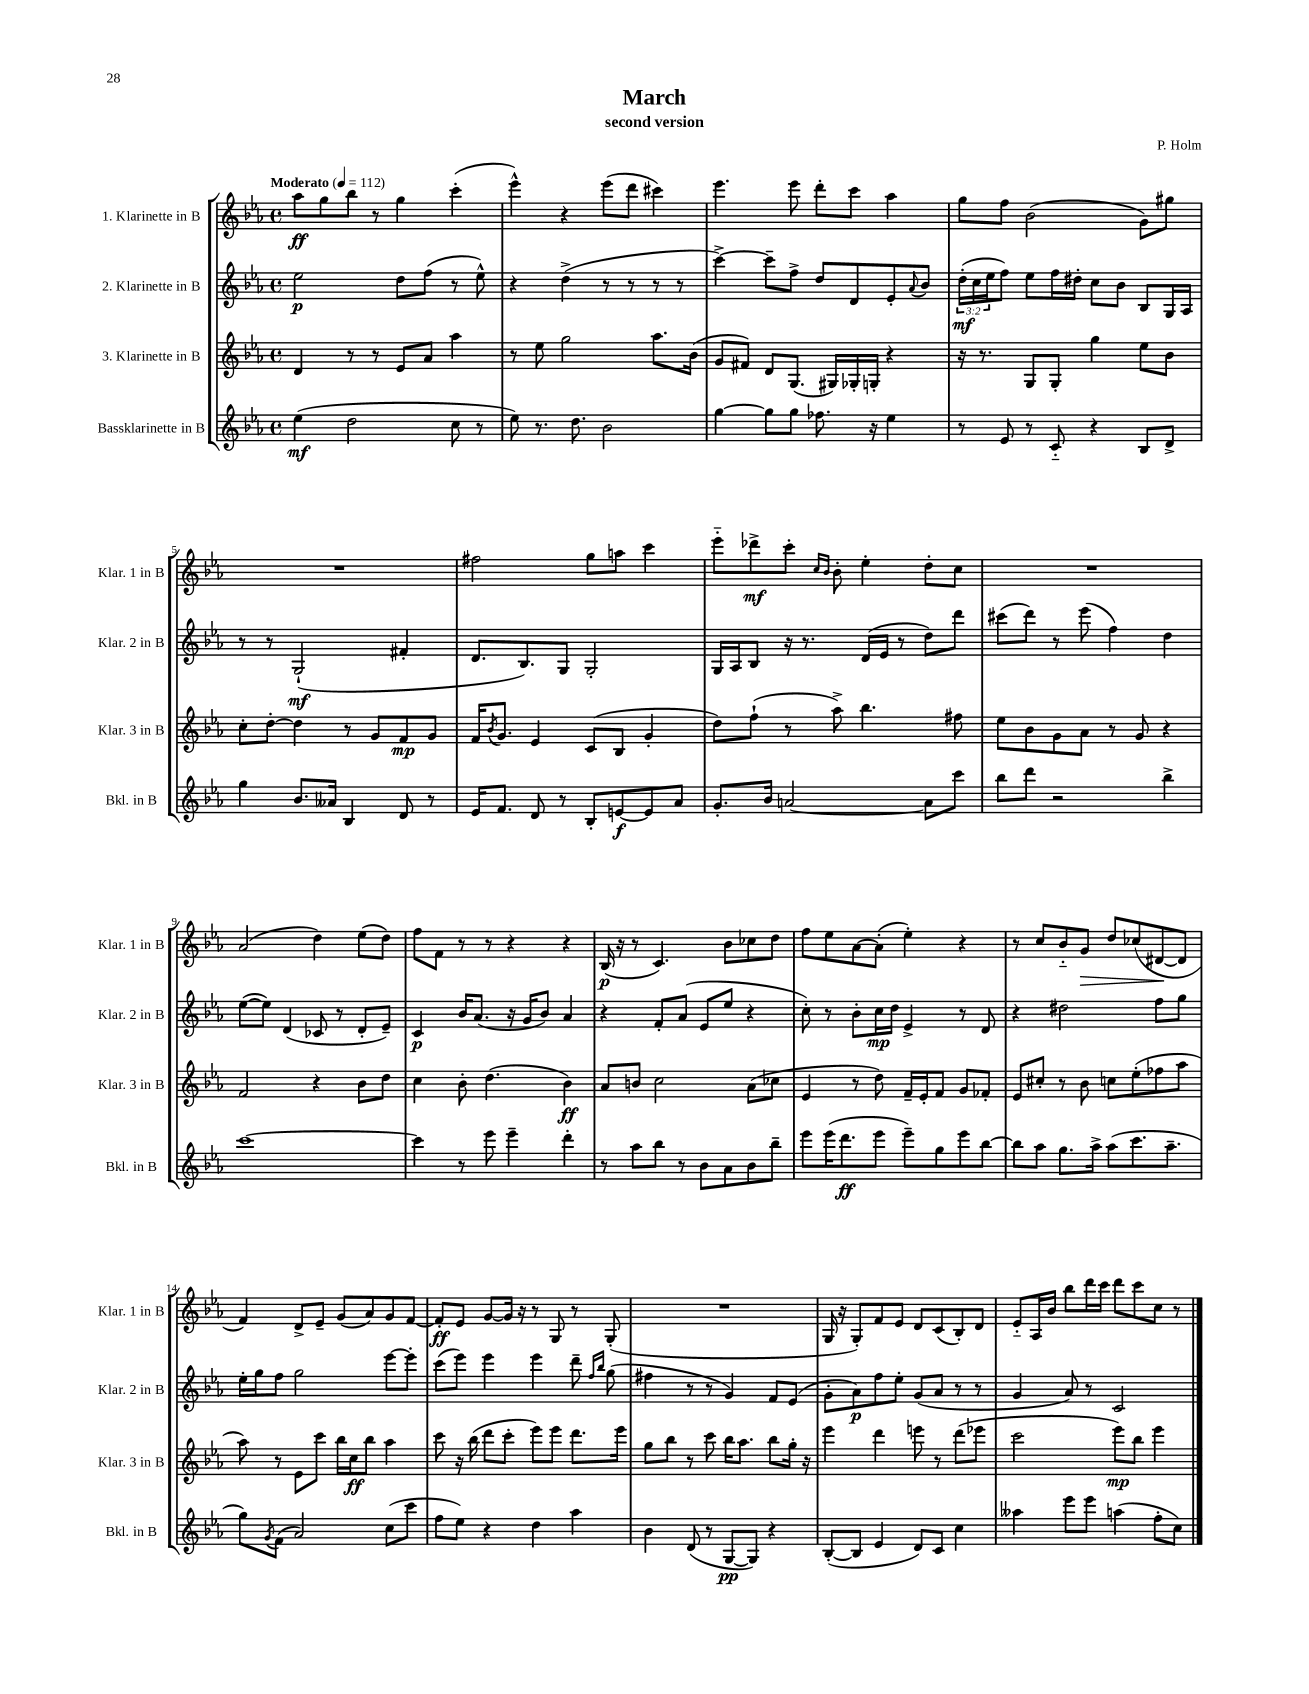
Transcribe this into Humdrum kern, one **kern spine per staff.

**kern	**dynam	**kern	**dynam	**kern	**dynam	**kern	**dynam
*part4	*part4	*part3	*part3	*part2	*part2	*part1	*part1
*staff4	*staff4	*staff3	*staff3	*staff2	*staff2	*staff1	*staff1
*I"Bassklarinette in B	*	*I"3. Klarinette in B	*	*I"2. Klarinette in B	*	*I"1. Klarinette in B	*
*I'Bkl. in B	*	*I'Klar. 3 in B	*	*I'Klar. 2 in B	*	*I'Klar. 1 in B	*
*clefG2	*	*clefG2	*	*clefG2	*	*clefG2	*
*k[b-e-a-]	*	*k[b-e-a-]	*	*k[b-e-a-]	*	*k[b-e-a-]	*
*M4/4	*	*M4/4	*	*M4/4	*	*M4/4	*
*met(c)	*	*met(c)	*	*met(c)	*	*met(c)	*
*MM112	*	*MM112	*	*MM112	*	*MM112	*
=1	=1	=1	=1	=1	=1	=1	=1
!	!	!	!	!	!	!LO:TX:a:B:t=Moderato	!
(4ee-\	mf	4d/	.	2ee-\	p	8aa-\L	ff
.	.	.	.	.	.	8gg\	.
2dd\	.	8r	.	.	.	8bb-\J	.
.	.	8r	.	.	.	8r	.
.	.	8e-/L	.	8dd\L	.	4gg\	.
.	.	8a-/J	.	(8ff\J	.	.	.
8cc\	.	4aa-\	.	8r	.	(4ccc'\	.
8r	.	.	.	8ee-^^\)	.	.	.
=2	=2	=2	=2	=2	=2	=2	=2
8ee-\)	.	8r	.	4r	.	4eee-^^\)	.
8.r	.	8ee-\	.	.	.	.	.
.	.	2gg\	.	(4dd^\	.	4r	.
8.dd\	.	.	.	.	.	.	.
2b-\	.	.	.	8r	.	(8eee-\L	.
.	.	.	.	8r	.	8ddd\J	.
.	.	8.aa-\L	.	8r	.	4ccc#X\)	.
.	.	.	.	8r	.	.	.
.	.	(16b-\Jk	.	.	.	.	.
=3	=3	=3	=3	=3	=3	=3	=3
[4gg\	.	8g/L	.	[4ccc^\)	.	4.eee-\	.
.	.	8f#X/J)	.	.	.	.	.
8gg\L]	.	8d/L	.	8ccc~\L]	.	.	.
8gg\J	.	(8.G/J	.	8ff^\J	.	8eee-\	.
8.ff-X\	.	.	.	8dd/L	.	8ddd'\L	.
.	.	16G#X/LL)	.	.	.	.	.
.	.	16G-X'/	.	8d/	.	8ccc\J	.
16r	.	16Gn'/JJ	.	.	.	.	.
4ee-\	.	4r	.	8e-'/	.	4aa-\	.
.	.	.	.	8qqa-/	.	.	.
.	.	.	.	8b-/J	.	.	.
=4	=4	=4	=4	=4	=4	=4	=4
8r	.	16r	.	(24dd'\LL	mf	8gg\L	.
.	.	.	.	24cc\	.	.	.
.	.	8.r	.	.	.	.	.
.	.	.	.	24ee-\J	.	.	.
8e-/	.	.	.	8ff\J)	.	8ff\J	.
8r	.	8G/L	.	8ee-\L	.	(2b-\	.
8c/	.	8G'/J	.	16ff\L	.	.	.
.	.	.	.	16dd#X'\JJ	.	.	.
4r	.	4gg\	.	8cc\L	.	.	.
.	.	.	.	8b-\J	.	.	.
8B-/L	.	8ee-\L	.	8B-/L	.	8g\L)	.
8d^/J	.	8b-\J	.	16G/L	.	8gg#X\J	.
.	.	.	.	16A-/JJ	.	.	.
!!LO:LB:g=z
=5	=5	=5	=5	=5	=5	=5	=5
4gg\	.	8cc'\L	.	8r	.	1r	.
.	.	[8dd'\J	.	8r	.	.	.
8.b-/L	.	4dd\]	.	(2G`/	mf	.	.
16a--X/Jk	.	.	.	.	.	.	.
4B-/	.	8r	.	.	.	.	.
.	.	8g/L	.	.	.	.	.
8d/	.	8f/	mp	4f#X'/	.	.	.
8r	.	8g/J	.	.	.	.	.
=6	=6	=6	=6	=6	=6	=6	=6
16e-/KL	.	16f/KL	.	8.d/L	.	2ff#X\	.
.	.	8qb-/	.	.	.	.	.
8.f/J	.	8.g/J	.	.	.	.	.
.	.	.	.	8.B-/)	.	.	.
8d/	.	4e-/	.	.	.	.	.
8r	.	.	.	8G/J	.	.	.
8B-'/L	.	(8c/L	.	2G'/	.	8gg\L	.
[8en/	f	8B-/J	.	.	.	8aan\J	.
8e/]	.	4g'/	.	.	.	4ccc\	.
8a-/J	.	.	.	.	.	.	.
=7	=7	=7	=7	=7	=7	=7	=7
8.g'/L	.	8dd\L)	.	16G/LL	.	8eee-\L	.
.	.	.	.	16A-/J	.	.	.
.	.	(8ff`\J	.	8B-/J	.	8ddd-X^\	mf
16b-/Jk	.	.	.	.	.	.	.
[2an/	.	8r	.	16r	.	8ccc'\J	.
.	.	.	.	8.r	.	.	.
.	.	.	.	.	.	16qqcc/LL	.
.	.	.	.	.	.	16qqb-/JJ	.
.	.	8aa-^\)	.	.	.	8b-'\	.
.	.	4.bb-\	.	(16d/LL	.	4ee-'\	.
.	.	.	.	16e-/JJ	.	.	.
.	.	.	.	8r	.	.	.
8a\L]	.	.	.	8dd\L)	.	8dd'\L	.
8ccc\J	.	8ff#X\	.	8ddd\J	.	8cc\J	.
=8	=8	=8	=8	=8	=8	=8	=8
8bb-\L	.	8ee-\L	.	(8ccc#X\L	.	1r	.
8ddd\J	.	8b-\	.	8ddd\J)	.	.	.
2r	.	8g\	.	8r	.	.	.
.	.	8a-\J	.	(8eee-\	.	.	.
.	.	8r	.	4ff\)	.	.	.
.	.	8g/	.	.	.	.	.
4bb-^\	.	4r	.	4dd\	.	.	.
!!LO:LB:g=z
=9	=9	=9	=9	=9	=9	=9	=9
[1ccc	.	2f/	.	([8ee-\L	.	(2a-/	.
.	.	.	.	8ee-\J])	.	.	.
.	.	.	.	(4d/	.	.	.
.	.	4r	.	8c-X/	.	4dd\)	.
.	.	.	.	8r	.	.	.
.	.	8b-\L	.	8d'/L	.	(8ee-\L	.
.	.	8dd\J	.	8e-~/J)	.	8dd\J)	.
=10	=10	=10	=10	=10	=10	=10	=10
4ccc\]	.	4cc\	.	4c/	p	8ff\L	.
.	.	.	.	.	.	8f\J	.
8r	.	8b-'\	.	16b-/KL	.	8r	.
.	.	.	.	(8.a-/J	.	.	.
8eee-\	.	(4.dd\	.	.	.	8r	.
4eee-~\	.	.	.	16r	.	4r	.
.	.	.	.	16g/KL	.	.	.
.	.	.	.	8b-/J)	.	.	.
4ddd'\	.	4b-\)	ff	4a-/	.	4r	.
=11	=11	=11	=11	=11	=11	=11	=11
8r	.	8a-/L	.	4r	.	(16B-/	p
.	.	.	.	.	.	16r	.
8aa-\L	.	8bn/J	.	.	.	8r	.
8bb-\J	.	2cc\	.	8f'/L	.	4.c/)	.
8r	.	.	.	(8a-/J	.	.	.
8b-\L	.	.	.	8e-/L	.	.	.
8a-\	.	.	.	8ee-/J	.	8b-\L	.
8b-\	.	(8a-\L	.	4r	.	8cc-X\	.
8bb-~\J	.	8cc-X\J	.	.	.	8dd\J	.
=12	=12	=12	=12	=12	=12	=12	=12
8eee-\L	.	4e-/	.	8cc'\)	.	8ff\L	.
(16eee-\K	.	.	.	8r	.	8ee-\	.
8.ddd\	ff	.	.	.	.	.	.
.	.	8r	.	8b-'\L	.	[8a-\	.
8eee-\J	.	8dd\)	.	16cc\L	mp	(8a-'\J]	.
.	.	.	.	16dd\JJ	.	.	.
8eee-~\L)	.	16f~/LL	.	4e-^/	.	4ee-'\)	.
.	.	16e-'/J	.	.	.	.	.
8gg\	.	8f/J	.	.	.	.	.
8eee-\	.	8g/L	.	8r	.	4r	.
[8bb-\J	.	8f-X'/J	.	8d/	.	.	.
=13	=13	=13	=13	=13	=13	=13	=13
8bb-\L]	.	8e-/L	.	4r	.	8r	.
8aa-\J	.	8cc#X'/J	.	.	.	8cc/L	.
8.gg\L	.	8r	.	2dd#X\	.	8b-/	.
!	!	!	!	!	!	!	!LO:HP:b
.	.	8b-\	.	.	.	8g/J	>
16aa-^\Jk	.	.	.	.	.	.	.
(8aa-\L	.	8ccn\L	.	.	.	8dd/L	.
8.ccc\	.	(8ee-'\	.	.	.	(8cc-X/	.
.	.	8ff-X\	.	8ff\L	.	[8d#X/	.
8.aa-~\J	.	.	.	.	.	.	.
.	.	8aa-\J	.	8gg\J	.	8d#/J]	]
!!LO:LB:g=z
=14	=14	=14	=14	=14	=14	=14	=14
8gg\L)	.	8aa-\)	.	16ee-'\LL	.	4f/)	.
.	.	.	.	16gg\J	.	.	.
8qg/	.	.	.	.	.	.	.
(8f\J	.	8r	.	8ff\J	.	.	.
2a-/)	.	8e-\L	.	2gg\	.	8d^/L	.
.	.	8ccc\J	.	.	.	8e-~/J	.
.	.	16bb-\LL	.	.	.	(8g/L	.
.	.	16cc\J	ff	.	.	.	.
.	.	8bb-\J	.	.	.	8a-/)	.
(8cc\L	.	4aa-\	.	[8eee-\L	.	8g/	.
8ccc\J	.	.	.	8eee-'\J]	.	[8f/J	.
=15	=15	=15	=15	=15	=15	=15	=15
8ff\L	.	8ccc\	.	(8ccc\L	.	8f'/L]	ff
8ee-\J)	.	16r	.	8eee-\J)	.	8e-/J	.
.	.	(16bb-\	.	.	.	.	.
4r	.	8ddd\L	.	4eee-\	.	[8g/L	.
.	.	8ccc'\J	.	.	.	16g/Jk]	.
.	.	.	.	.	.	16r	.
4dd\	.	8eee-\L)	.	4eee-\	.	8r	.
.	.	8eee-\J	.	.	.	8G/	.
4aa-\	.	8.ddd\L	.	8ddd~\	.	8r	.
.	.	.	.	16qqff/LL	.	.	.
.	.	.	.	16qqbb-/JJ	.	.	.
.	.	.	.	(8gg\	.	(8G'/	.
.	.	16eee-\Jk	.	.	.	.	.
=16	=16	=16	=16	=16	=16	=16	=16
4b-\	.	8gg\L	.	4ff#X\	.	1r	.
.	.	8bb-\J	.	.	.	.	.
(8d/	.	8r	.	8r	.	.	.
8r	.	8ccc\	.	8r	.	.	.
[8G/L	pp	16bb-\KL	.	4g/)	.	.	.
.	.	8.aa-\J	.	.	.	.	.
8G/J])	.	.	.	.	.	.	.
4r	.	8bb-\L	.	8f/L	.	.	.
.	.	16gg'\Jk	.	(8e-/J	.	.	.
.	.	16r	.	.	.	.	.
=17	=17	=17	=17	=17	=17	=17	=17
([8B-'/L	.	4eee-\	.	8g'\L	.	16G/	.
.	.	.	.	.	.	16r	.
8B-/J]	.	.	.	8a-\)	p	8G'/L)	.
4e-/	.	4ddd\	.	8ff\	.	8f/	.
.	.	.	.	8ee-'\J	.	8e-/J	.
8d/L)	.	8eeen\	.	(8g/L	.	8d/L	.
8c/J	.	8r	.	8a-/J	.	(8c/	.
4cc\	.	(8ddd\L	.	8r	.	8B-'/)	.
.	.	8eee-X\J	.	8r	.	8d/J	.
=18	=18	=18	=18	=18	=18	=18	=18
4aa--X\	.	2ccc\	.	4g/	.	8e-/L	.
.	.	.	.	.	.	16A-/L	.
.	.	.	.	.	.	16b-/JJ	.
8eee-\L	.	.	.	8a-/)	.	8bb-\L	.
8eee-\J	.	.	.	8r	.	16ddd\L	.
.	.	.	.	.	.	16ccc\JJ	.
(4aan\	.	8eee-\L)	mp	2c/	.	8ddd\L	.
.	.	8bb-\J	.	.	.	8ccc\	.
8ff'\L	.	4eee-\	.	.	.	8cc\J	.
8cc\J)	.	.	.	.	.	8r	.
==	==	==	==	==	==	==	==
*-	*-	*-	*-	*-	*-	*-	*-
